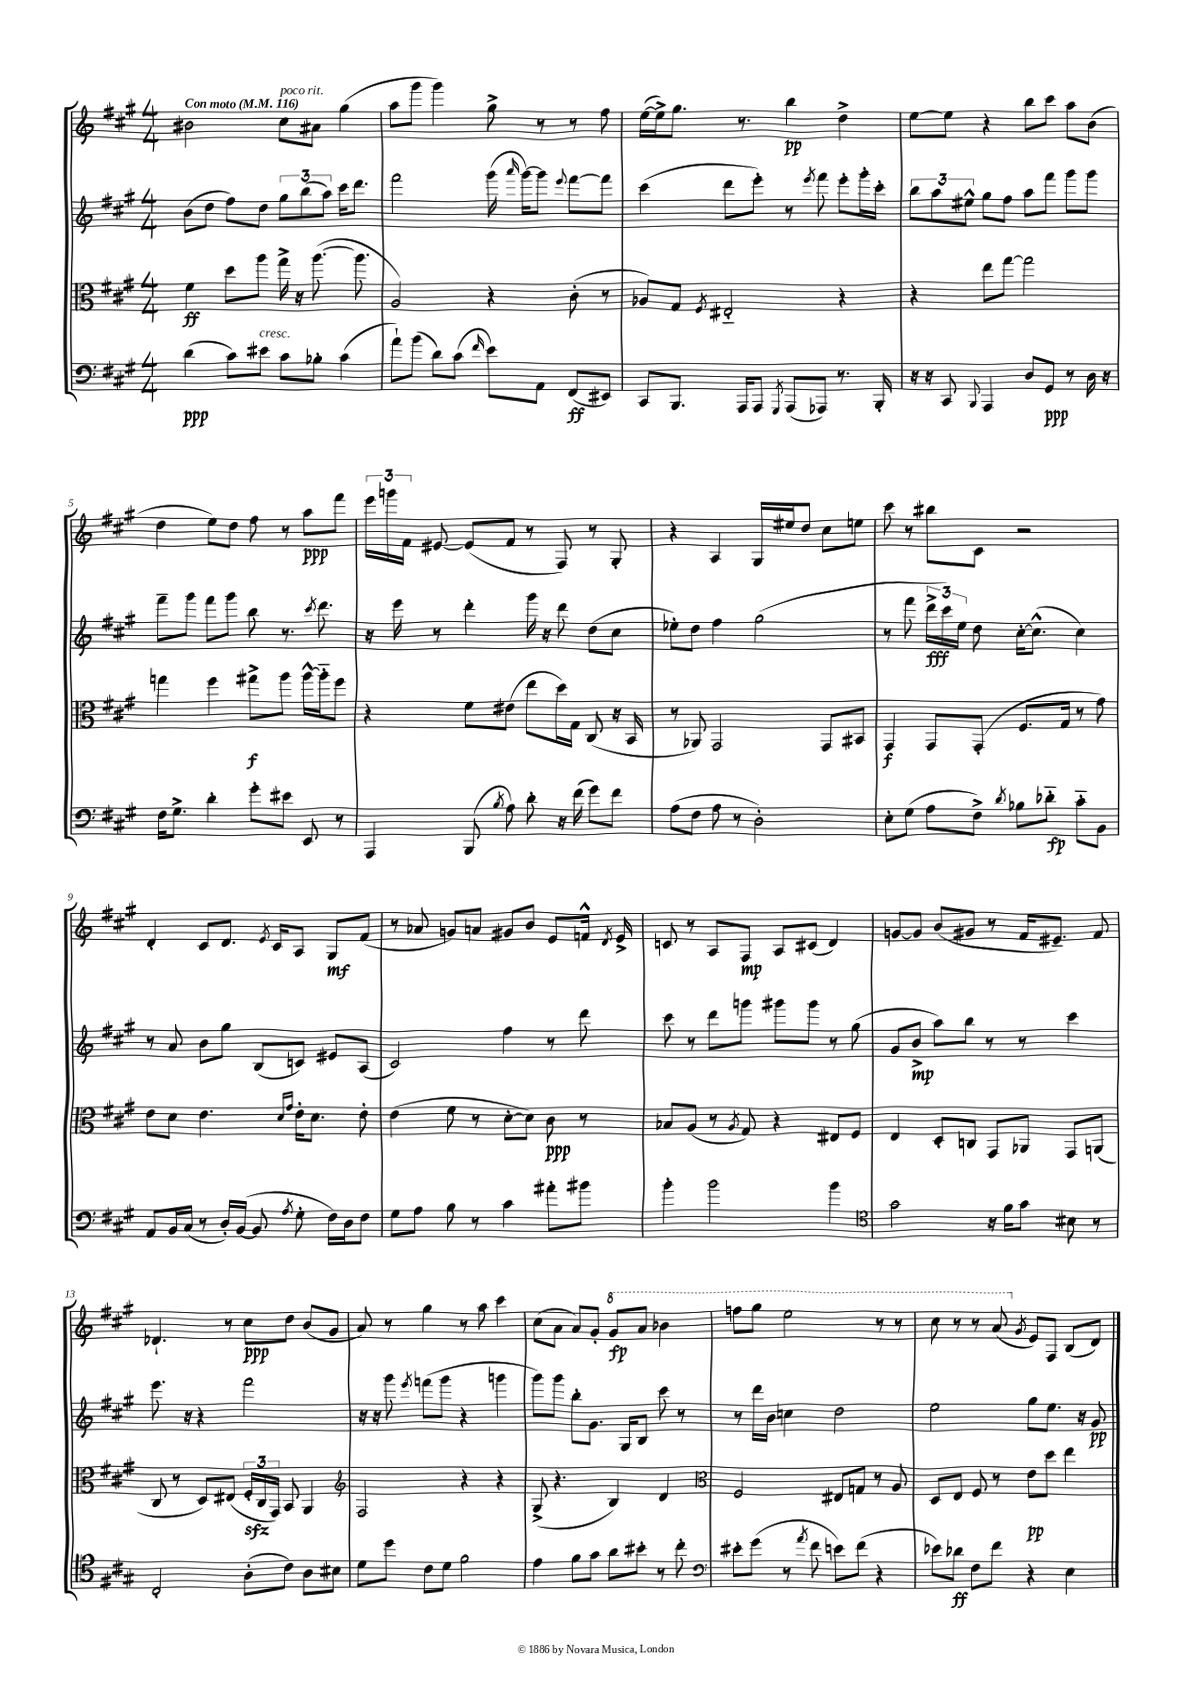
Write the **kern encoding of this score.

**kern	**kern	**kern	**kern
*staff4	*staff3	*staff2	*staff1
*clefF4	*clefC3	*clefG2	*clefG2
*k[f#c#g#]	*k[f#c#g#]	*k[f#c#g#]	*k[f#c#g#]
*M4/4	*M4/4	*M4/4	*M4/4
*MM116	*MM116	*MM116	*MM116
(4d	4f#	(8b	2b#
.	.	8dd	.
8c#)	8dd	8ff#)	.
8e#	8aa	8dd	.
8c#	16gg#^	12gg#	8cc#
.	16r	.	.
.	.	(12bb	.
8B-'	([8.aa	.	8a#
.	.	12aa)	.
(4c#	.	16ccc#	(4gg#
.	8.aa]	8.ddd	.
=	=	=	=
8a`)	2A)	2fff#	8aa
(8b	.	.	8ggg#
8d)	.	.	4ggg#)
(8c#	.	.	.
16qqf#	.	.	.
8e)	4r	(16ggg#	8gg#^
.	.	16qqaaa	.
.	.	[16ggg#)	.
8AA	.	8ggg#]	8r
.	.	8qqeee	.
(8FF#	(8c#'	[8fff#	8r
8EE#)	8r	8fff#]	8ff#
=	=	=	=
8CC#	8A-)	(4ccc#	([16ee
.	.	.	16ee^])
8.BBB	8G#	.	8.gg#
.	8qF#	.	.
.	2E#'~	8ddd	.
16AAA	.	.	8.r
8AAA	.	8eee')	.
8qGGG#	.	.	.
(8AAA	.	8r	4bb
.	.	8qeee	.
8AAA-)	.	8fff#	.
8.r	4r	8eee'	4dd^
.	.	16ggg#'	.
16BBB'	.	16ccc#'	.
=	=	=	=
16r	4r	12bb	[8ee
16r	.	.	.
.	.	12aa	.
8CC#	.	.	8ee]
.	.	12ee#^^	.
8qqBBB	.	.	.
4AAA	8ee	8gg#	4r
.	[8gg#	8ff#	.
8D	2gg#]	8aa	8bb
8GG#	.	8fff#	8ccc#
8r	.	8ggg#	8aa
16D	.	8ggg#	(8b
16r	.	.	.
=	=	=	=
16F#	4gg	8fff#~	4dd
8.G#^	.	.	.
.	.	8ggg#	.
4d'	4ff#	8fff#	8ee)
.	.	8ggg#	8dd
8g#'	8gg#^	8bb	8ff#
8e#	8aa	8.r	8r
8EE	[16aa^^	.	8aa
.	.	8qccc#	.
.	16aa'~]	8.ddd	.
8r	8ff#	.	8fff#
=	=	=	=
4AAA	4r	16r	24eee
.	.	.	24ggg
.	.	16eee	.
.	.	.	24f#
.	.	8r	[8e#
(8BBB	8f#	4ddd'	(8e#]
8qB	.	.	.
8A)	(8e#	.	8f#
8d'	8ee	16ggg#	8r
.	.	16r	.
16r	16dd)	8ddd	8F#)
(16f#	16G#	.	.
8g#)	(8C#	(8dd	8r
8f#	16r	8cc#	8G#'
.	16BB	.	.
=	=	=	=
(8A	8r	8ee-')	4r
8F#	8AA-)	8dd	.
8A	2GG#	4ff#	4A
8r	.	.	.
2D')	.	(2gg#	16G#
.	.	.	16ee#
.	.	.	8dd
.	8GG#	.	8cc#
.	8BB#	.	8ee
=	=	=	=
8E'	4GG#	8r	8ccc#
(8G#	.	8fff#	8r
8A	8GG#	24ddd^	8bb#
.	.	24ccc#)	.
.	.	24ee	.
8F#^)	(8GG#'	8dd	8c#
8qd	.	.	.
8B-	8.F#	[16cc#'	2r
.	.	(8.cc#^^]	.
8d-'~	.	.	.
.	16G#	.	.
8c#'~	8r	4cc#)	.
8BB	8g#)	.	.
=	=	=	=
8AA	8e	8r	4d'
16BB	8d	8a	.
(16C#	.	.	.
8r	4.e	8b	8c#
16D')	.	8gg#	8.d
([16BB	.	.	.
8BB]	.	(8B	.
.	.	.	8qe
.	.	.	16c#
.	16qqd	.	.
8qA	16qqg#	.	.
8G#'	16e'	8c)	8A
.	8.d	.	.
16F#)	.	8e#	8G#
16D	.	.	.
8F#	8e'	(8A	(8f#
=	=	=	=
8G#	(4e	2c#)	8r
8A	.	.	8a-
8B	8f#	.	8g)
8r	8r	.	8a
4c#	[8d'	4ff#	8g#
.	8d])	.	8b
8a#'	8c#	8r	8e
8b#	8r	8ddd	16f^^
.	.	.	8qd
.	.	.	16e^
=	=	=	=
4b'	8B-	8ccc#	8c
.	(8A	8r	8r
2b	8r	8ddd	8A
.	8qA	.	.
.	8G#)	8ggg	8F#
.	4r	8ggg#	8A
.	.	8ggg#	(8c#
4b	8E#	8r	4d)
.	8F#	(8gg#	.
=	=	=	=
*clefC4	*	*	*
2g#	4E	8g#	[8g
.	.	8b^	8g]
.	8D'	8aa)	(8b
.	8C	8bb	8g#
16r	8GG#	8r	8r
16f#	.	.	.
8g#	8AA-	8r	16f#
.	.	.	8.e#~)
8B#	8GG#	4ccc#	.
8r	(8AA	.	8f#
=	=	=	=
2C#'	8C#	8.eee	4.d-`
.	8r	.	.
.	.	16r	.
.	8D)	4r	.
.	(8E#	.	8r
(8A'	24F#'	2fff#	8cc#
.	24C#	.	.
.	24GG#)	.	.
8c#)	8BB	.	8dd
8A	4AA	.	(8b
8B#	.	.	8g#
=	=	=	=
*	*clefG2	*	*
8d	2F#	16r	8a)
.	.	16r	.
8dd	.	8ggg#	8r
.	.	8qeee	.
8c#	.	(8fff	4gg#
8d	.	8ggg#	.
2f#	4r	4r	8r
.	.	.	8aa
.	4r	4ggg	4ccc#
=	=	=	=
4e	(8G#^	8ggg#)	(8cc#
.	4.r	8ggg#	8a
8f#	.	8bb'	8a)
8g#	.	8.g#	8g#'
8a	4B)	.	8gg#
.	.	16G#	.
8b#'	.	8B	8aa
8r	4d	8ccc#	4bb-
8cc#'	.	8r	.
=	=	=	=
*clefF4	*clefC3	*	*
8e#'	2F#	8r	8fff
(8g#	.	16ddd	8ggg#
.	.	16b	.
8r	.	4cc	2eee
8qa	.	.	.
8f#	.	.	.
8e)	8E#	2dd	.
(8f#	8G	.	.
4r	8r	.	8r
.	8A	.	8r
=	=	=	=
8e-)	8D	2ee	8ccc#
8d-	8E	.	8r
8F#	8F#	.	8r
8f#	8r	.	(8aa
.	.	.	8qg#
4r	8e	8gg#	8e)
.	8dd	8.ee	8F#
4E	4ee	.	(8B
.	.	16r	.
.	.	8g#	8d)
==	==	==	==
*-	*-	*-	*-
